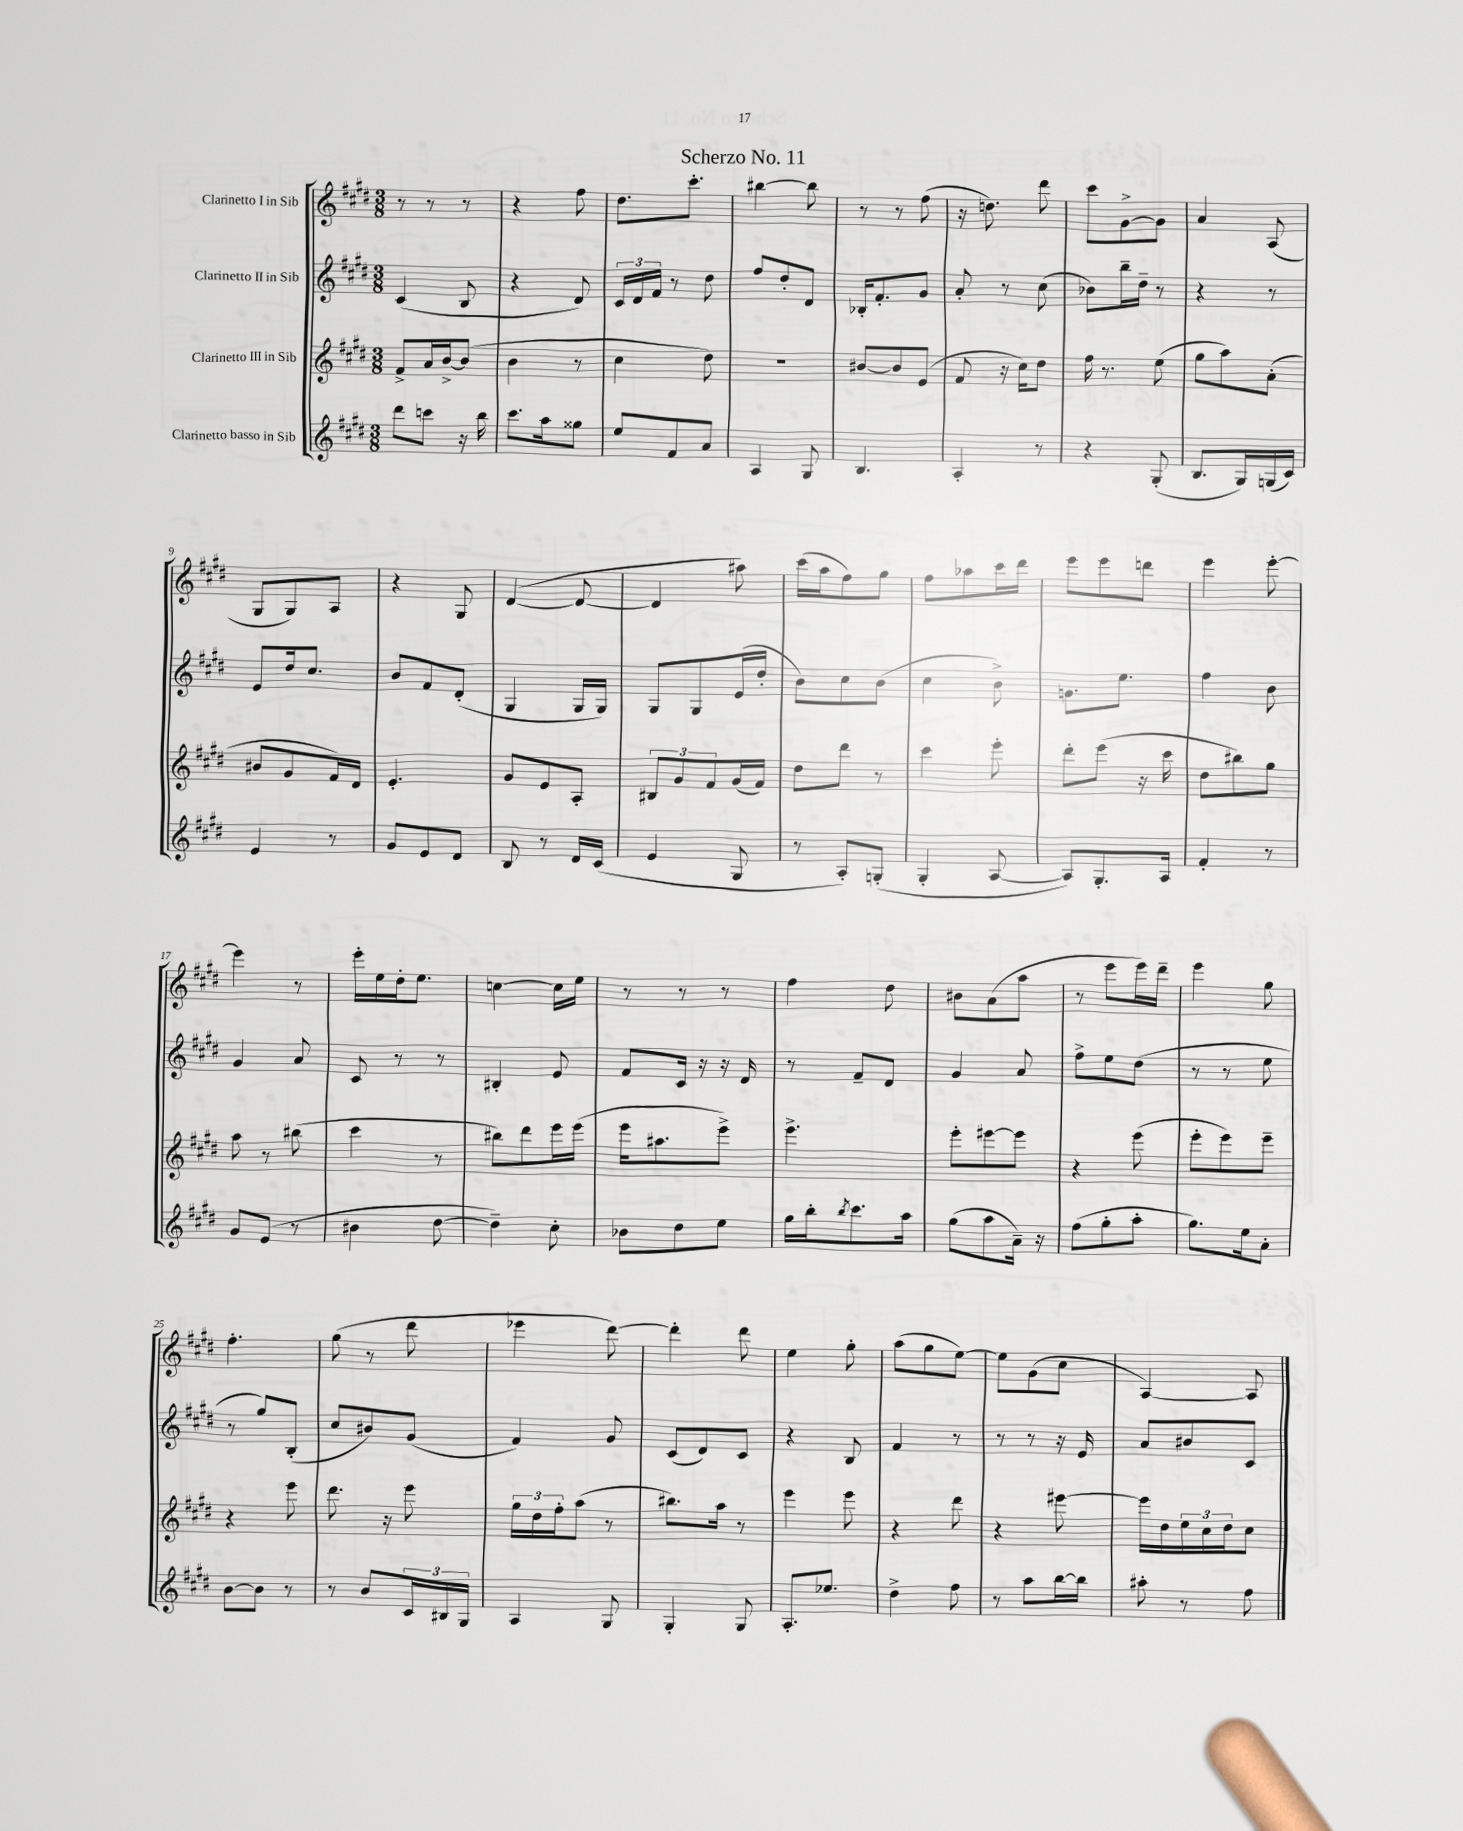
\header { title = "Scherzo No. 11" }
<<
\new StaffGroup <<
\new Staff = "s0" \with { instrumentName = "Clarinetto I in Sib" } {
    \clef treble \key e \major \numericTimeSignature \time 3/8
    r8 r8 r8 |
    r4 fis''8 |
    dis''8. cis'''8.-. |
    bis''4~ bis''8 |
    r8 r8 fis''8( |
    r16 d''8.) dis'''8 |
    cis'''8 gis'8~-> gis'8 |
    a'4 a8( |
    gis8 gis8) a8 |
    r4 gis8 |
    dis'4~( dis'8~ |
    dis'4 ais''8) |
    cis'''16( a''16 fis''8) gis''8 |
    fis''8 aes''8 cis'''16 dis'''16 |
    e'''8 e'''8 d'''8 |
    e'''4 e'''8~-. |
    e'''4 r8 |
    e'''16-. e''16 dis''16-. e''8. |
    c''4~ c''16 e''16 |
    r8 r8 r8 |
    fis''4 dis''8 |
    bis'8 a'8( a''8 |
    r8 e'''8 e'''16) dis'''16-- |
    e'''4 gis''8 |
    fis''4.-. |
    gis''8( r8 dis'''8 |
    ees'''4 dis'''8~) |
    dis'''4-. dis'''8 |
    e''4 gis''8-. |
    a''8( gis''8 e''8~) |
    e''8 gis'8( cis''8 |
    a4~) a8 \bar "|." |
}
\new Staff = "s1" \with { instrumentName = "Clarinetto II in Sib" } {
    \clef treble \key e \major \numericTimeSignature \time 3/8
    cis'4( b8 |
    r4 dis'8) |
    \tuplet 3/2 { cis'16 dis'16 fis'16 } r8 dis''8 |
    fis''8 dis''8-. dis'8 |
    bes16-. fis'8.-. gis'8 |
    a'8-. r8 cis''8( |
    bes'8) b''16-- dis''16-- r8 |
    r4 r8 |
    e'8 dis''16 cis''8. |
    b'8 fis'8 dis'8-.( |
    gis4 gis16 gis16) |
    gis8 gis8 e'16( dis''16-. |
    b'8) cis''8 b'8( |
    cis''4 b'8->) |
    g'8. e''8. |
    fis''4 b'8 |
    gis'4 a'8 |
    cis'8 r8 r8 |
    bis4-. e'8 |
    fis'8 cis'16 r16 r16 dis'16 |
    r8 fis'8-- dis'8 |
    gis'4 a'8 |
    fis''8-> e''8 dis''8( |
    r8 r8 e''8 |
    r8 gis''8) b8-.( |
    cis''8 bis'8) gis'8( |
    fis'4) gis'8 |
    cis'8( dis'8) cis'8 |
    r4 b8 |
    fis'4 r8 |
    r8 r8 r16 e'16 |
    a'8 bis'8 cis'8 \bar "|." |
}
\new Staff = "s2" \with { instrumentName = "Clarinetto III in Sib" } {
    \clef treble \key e \major \numericTimeSignature \time 3/8
    fis'8-> a'16 b'16~-> b'8( |
    b'4 r8 |
    cis''4 dis''8) |
    R4. |
    bis'8~ bis'8 e'8( |
    fis'8 r16 cis''16) dis''8 |
    fis''16 r8. e''8( |
    gis''8 a''8) a'8-.( |
    bis'8 gis'8 fis'16) dis'16 |
    e'4.-. |
    gis'8 e'8 a8-. |
    \tuplet 3/2 { bis8 gis'8 fis'8 } gis'16( fis'16) |
    dis''8 dis'''8 r8 |
    cis'''4 e'''8-. |
    dis'''8-. e'''8( r16 cis'''16 |
    dis''8 bis''8) gis''8 |
    a''8 r8 bis''8( |
    cis'''4 r8 |
    bis''8) dis'''8 e'''16 e'''16( |
    e'''16 ais''8. e'''8->) |
    e'''4.-> |
    e'''8-. eis'''8~ eis'''8 |
    r4 e'''8( |
    e'''8-. e'''8) e'''8-- |
    r4 e'''8 |
    dis'''8. r16 e'''8 |
    \tuplet 3/2 { gis''16 dis''16 fis''16-. } a''8( r8 |
    bis''8.) a''16 r8 |
    e'''4 e'''8 |
    r4 dis'''8 |
    r4 eis'''8~ |
    eis'''16 dis''16 \tuplet 3/2 { e''16 cis''16 dis''16 } cis''8 \bar "|." |
}
\new Staff = "s3" \with { instrumentName = "Clarinetto basso in Sib" } {
    \clef treble \key e \major \numericTimeSignature \time 3/8
    dis'''8 c'''8 r16 b''16 |
    cis'''8. a''16 gisis''8 |
    e''8 fis'8 a'8 |
    a4 gis8 |
    b4. |
    a4-. r8 |
    r4 gis8-.( |
    b8. gis16) g16( cis'16) |
    e'4 r8 |
    gis'8 e'8 dis'8 |
    b8 r8 dis'16 cis'16( |
    e'4 gis8 |
    r8 a8-.) g8-.( |
    gis4-. a8~ |
    a8) gis8.-. a16 |
    fis'4-. r8 |
    gis'8 e'8( r8 |
    bis'4 dis''8~ |
    dis''4--) cis''8-. |
    bes'8 dis''8 e''8 |
    gis''16 b''16-. \acciaccatura { b''8 } cis'''8. a''16 |
    gis''8( a''8 a'16--) r16 |
    fis''8( gis''8-. a''8-. |
    gis''8.) e''16 a'8-. |
    b'8~ b'8 r8 |
    r8 b'8 \tuplet 3/2 { cis'16 bis16 gis16 } |
    a4 gis8 |
    gis4-. gis8 |
    a8.-. ees''8. |
    dis''4-> fis''8 |
    r8 a''8 b''16~ b''16 |
    ais''8-. r8 fis''8 \bar "|." |
}
>>
>>
